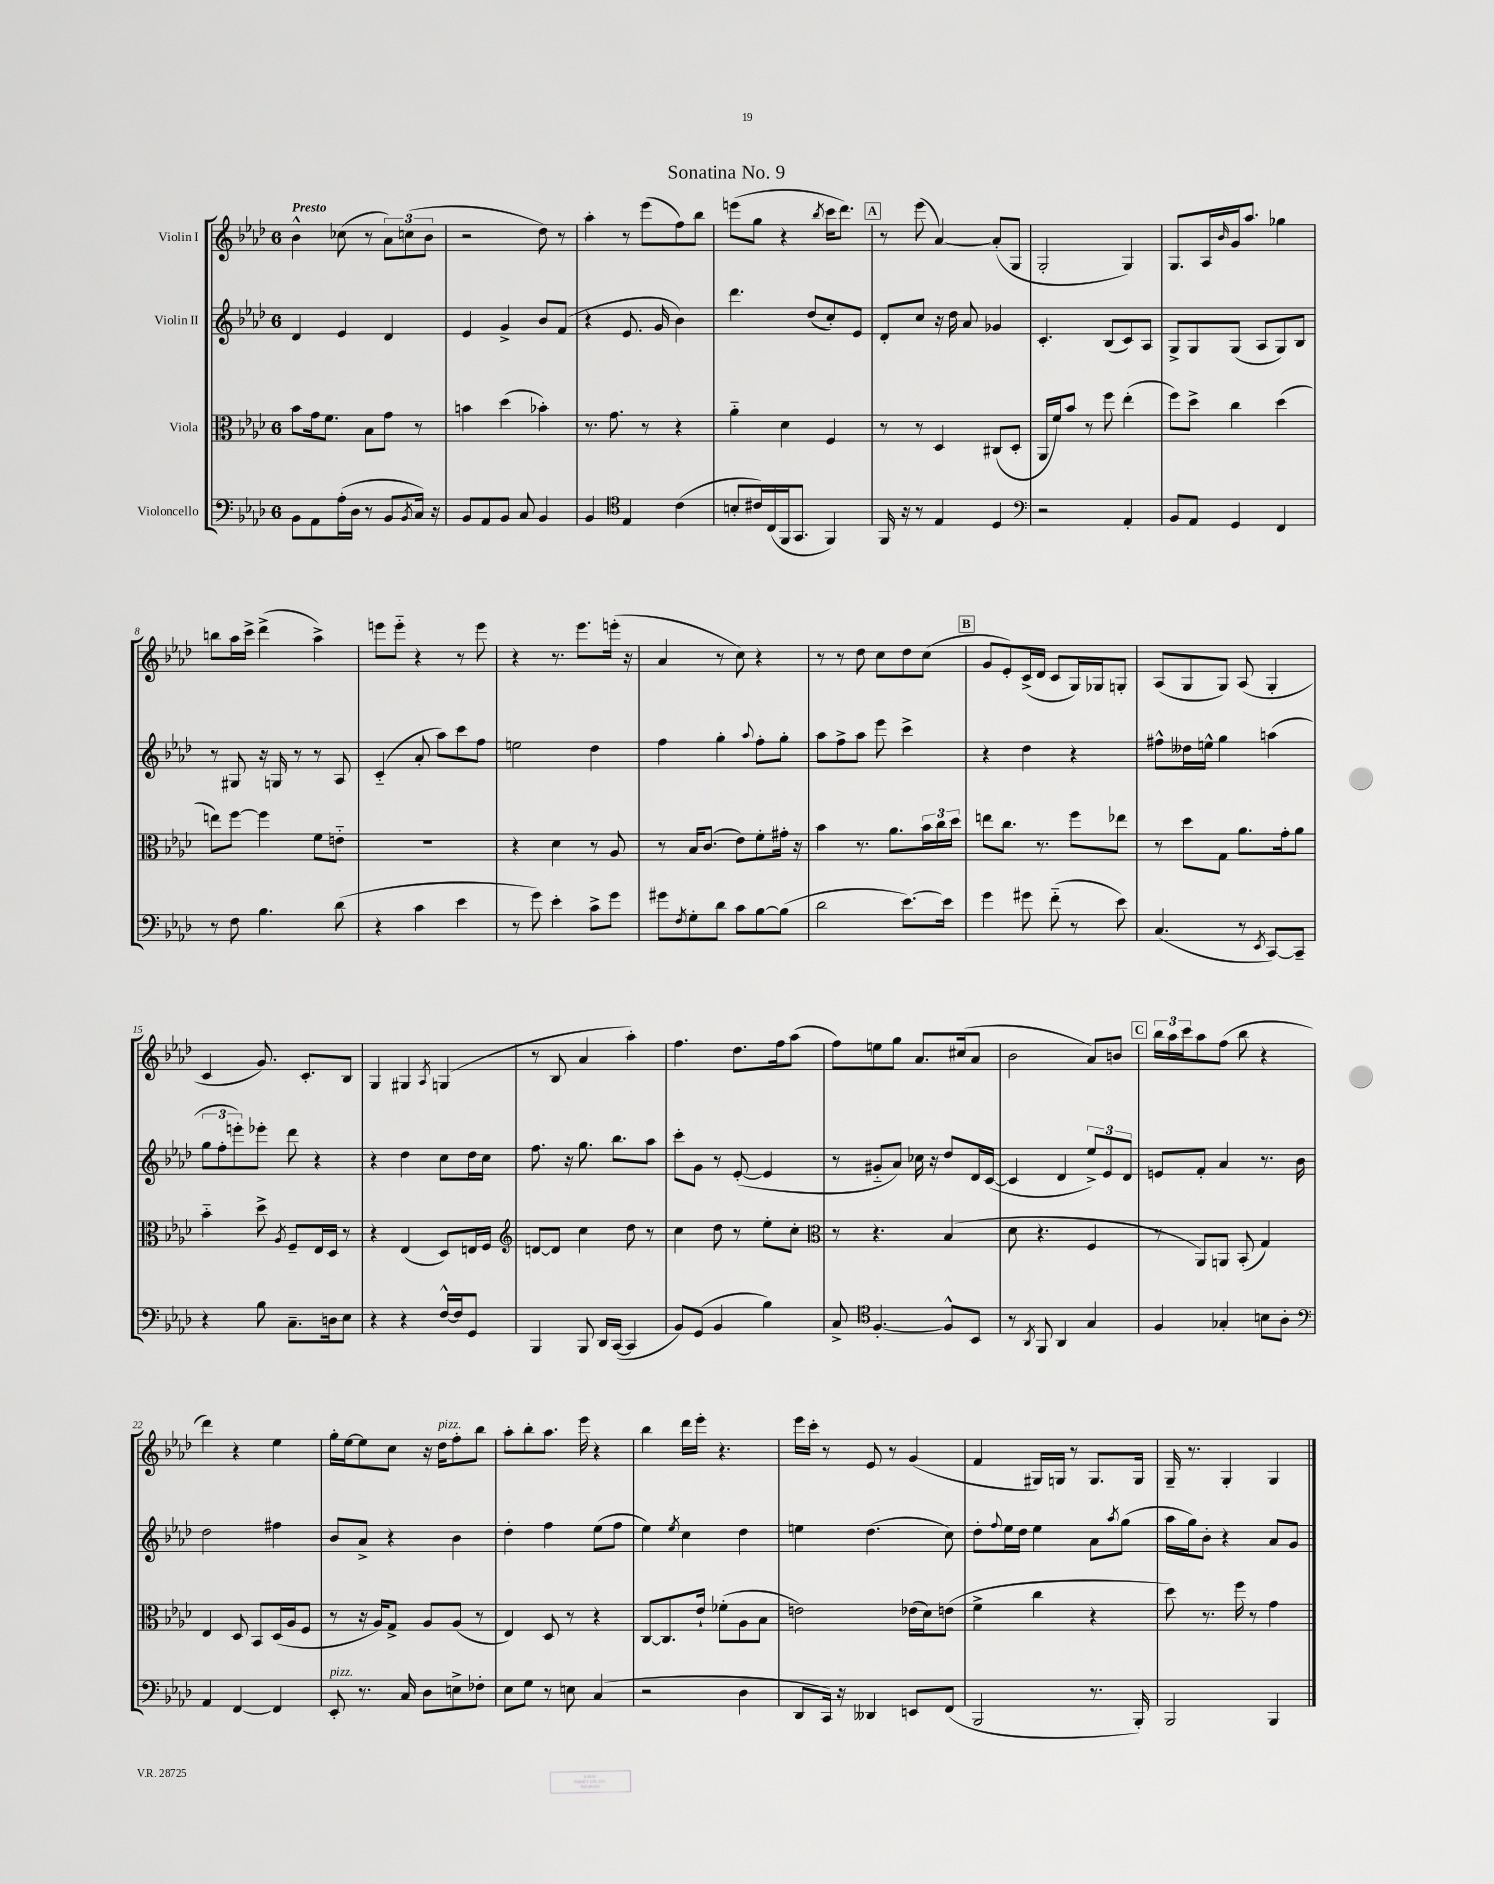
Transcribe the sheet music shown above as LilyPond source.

\header { title = "Sonatina No. 9" }
<<
\new StaffGroup <<
\new Staff = "s0" \with { instrumentName = "Violin I" } {
    \clef treble \key aes \major \once \override Staff.TimeSignature.style = #'single-digit \time 6/8 \tempo "Presto"
    bes'4-^ ces''8( r8 \tuplet 3/2 { aes'8) c''8( bes'8 } |
    r2 des''8) r8 |
    aes''4-. r8 ees'''8( f''8) bes''8 |
    e'''8( g''8 r4 \acciaccatura { bes''8 } c'''16 des'''8.) |
    \mark \markup { \box "A" } r8 ees'''8( aes'4~) aes'8-.( g8 |
    g2-. g4) |
    g8. aes16 \grace { bes'16 } g'16 aes''8. ges''4 |
    b''8 aes''16 c'''16-> des'''4->( aes''4->) |
    e'''8 e'''8-_ r4 r8 e'''8 |
    r4 r8. ees'''8. e'''16-.( r16 |
    aes'4 r8 c''8) r4 |
    r8 r8 des''8 c''8 des''8 c''8( |
    \mark \markup { \box "B" } g'8 ees'8-.) c'16->( des'16 c'8 g16) ges16 g8-. |
    aes8( g8 g8) aes8( g4-. |
    c'4 g'8.) c'8.-. bes8 |
    g4 gis4 \acciaccatura { aes8 } g4( |
    r8 bes8 aes'4 aes''4-.) |
    f''4. des''8. f''16 aes''8( |
    f''8) e''8 g''8 aes'8. cis''16( aes'8 |
    bes'2 aes'8) b'8 |
    \mark \markup { \box "C" } \tuplet 3/2 { bes''16 aes''16 c'''16 } aes''8 f''8( bes''8 r4 |
    des'''4) r4 ees''4 |
    g''16-. ees''16~ ees''8 c''8 r16 des''16^\markup { \italic "pizz." } f''8-. bes''8 |
    aes''8-. bes''8-. aes''8. ees'''16 r4 |
    bes''4 des'''16 ees'''16-. r4. |
    ees'''16 c'''16-. r8 ees'8 r8 g'4( |
    f'4 gis16) g16 r8 g8. g16 |
    g16-- r8. g4-. g4 \bar "|." |
}
\new Staff = "s1" \with { instrumentName = "Violin II" } {
    \clef treble \key aes \major \once \override Staff.TimeSignature.style = #'single-digit \time 6/8
    des'4 ees'4 des'4 |
    ees'4 g'4-> bes'8 f'8( |
    r4 ees'8. g'16 bes'4) |
    des'''4. des''8( c''8-.) ees'8 |
    \mark \markup { \box "A" } des'8-. c''8 r16 des''16 aes'8 ges'4 |
    c'4.-. bes8( c'8) aes8 |
    g8-> g8 g8( aes8 g8) bes8 |
    r8 gis8 r16 g16 r8 r8 aes8 |
    c'4-_( aes'8-. aes''8) c'''8 f''8 |
    e''2 des''4 |
    f''4 g''4-. \appoggiatura { aes''8 } f''8-. g''8-. |
    aes''8 f''8-> aes''8 ees'''8 c'''4-> |
    \mark \markup { \box "B" } r4 des''4 r4 |
    fis''8-^ deses''16 e''16-^ g''4 a''4( |
    \tuplet 3/2 { g''8 f''8-. e'''8-.) } ees'''8-. des'''8 r4 |
    r4 des''4 c''8 des''16 c''16 |
    f''8. r16 g''8. bes''8. aes''8 |
    c'''8-. g'8 r8 ees'8~-.( ees'4 |
    r8 gis'8-_ aes'8) ces''16 r16 des''8 des'16 c'16~( |
    c'4 des'4 \tuplet 3/2 { ees''8->) ees'8 des'8 } |
    \mark \markup { \box "C" } e'8 f'8-. aes'4 r8. bes'16 |
    des''2 fis''4 |
    bes'8 aes'8-> r4 bes'4 |
    des''4-. f''4 ees''8( f''8 |
    ees''4) \acciaccatura { ees''8 } c''4 des''4 |
    e''4 des''4.( c''8) |
    des''8-. \appoggiatura { f''8 } ees''16 des''16 ees''4 aes'8 \acciaccatura { aes''8 } g''8( |
    aes''16 g''16) bes'8-. r4 aes'8 g'8 \bar "|." |
}
\new Staff = "s2" \with { instrumentName = "Viola" } {
    \clef alto \key aes \major \once \override Staff.TimeSignature.style = #'single-digit \time 6/8
    bes'8 g'16 f'8. bes8 g'8 r8 |
    b'4 des''4( bes'4-.) |
    r8. g'8. r8 r4 |
    aes'4-_ des'4 f4 |
    \mark \markup { \box "A" } r8 r8 des4 cis8( des8-. |
    aes,16 f'16) bes'8 r8 f''8 ees''4-.( |
    f''8) des''8-> c''4 des''4( |
    e''8) f''8~ f''4 f'8 e'8-_ |
    R2. |
    r4 des'4 r8 aes8 |
    r8 bes16 c'8.( ees'8) f'8-. gis'16-. r16 |
    bes'4 r8. aes'8. \tuplet 3/2 { bes'16 c''16 des''16 } |
    \mark \markup { \box "B" } e''8 c''8. r8. f''8 ees''8 |
    r8 des''8 g8 aes'8. g'16-. aes'8 |
    bes'4-_ des''8-> \acciaccatura { aes8 } f8-- ees16 des16 r8 |
    r4 ees4( des8) e16 f16 |
    \clef treble d'8~ d'8 c''4 des''8 r8 |
    c''4 des''8 r8 ees''8-. c''8-. |
    \clef alto r8 r4. bes4( |
    des'8 r4. f4 |
    \mark \markup { \box "C" } r8 aes,8) a,8 bes,8-.( g4) |
    ees4 des8 bes,8 des16( aes16 f8 |
    r8 r16 aes16) g8-> aes8 aes8( r8 |
    ees4) des8 r8 r4 |
    c8~ c8. ees'16-! fes'8-.( aes8 bes8 |
    e'2) ees'16( des'16) e'8( |
    f'4-> c''4 r4 |
    des''8) r8. f''16 r8 g'4 \bar "|." |
}
\new Staff = "s3" \with { instrumentName = "Violoncello" } {
    \clef bass \key aes \major \once \override Staff.TimeSignature.style = #'single-digit \time 6/8
    bes,8 aes,8 aes16-.( des16 r8 bes,8 \acciaccatura { bes,8 } c16) r16 |
    bes,8 aes,8 bes,8 c8 bes,4 |
    bes,4 \clef tenor ees4 c'4( |
    b8-. cis'16) c16( f,16 g,8. f,4) |
    \mark \markup { \box "A" } f,16 r16 r8 ees4 des4 |
    \clef bass r2 aes,4-. |
    bes,8 aes,8 g,4 f,4 |
    r8 f8 bes4. des'8( |
    r4 c'4 ees'4 |
    r8 g'8) ees'4-. c'8-> g'8 |
    gis'8 \acciaccatura { f8 } g8-. des'8 c'8 bes8~ bes8( |
    des'2 ees'8.~) ees'16 |
    \mark \markup { \box "B" } g'4 gis'8 f'8-_( r8 ees'8) |
    c4.( r8 \acciaccatura { ees,8 } c,8~) c,8-- |
    r4 bes8 c8.-- d16 ees8 |
    r4 r4 f16~-^ f16 g,8 |
    bes,,4 bes,,8 des,16 c,16~( c,4 |
    bes,8) g,8( bes,4 bes4) |
    c8-> \clef tenor f4.~-. f8-^ bes,8 |
    r8 \acciaccatura { aes,8 } f,8 aes,4 g4 |
    \mark \markup { \box "C" } f4 ges4-. b8 aes8-. |
    \clef bass aes,4 f,4~ f,4 |
    ees,8-.^\markup { \italic "pizz." } r8. c16 des8 e8-> fes8-. |
    ees8 g8 r8 e8 c4( |
    r2 des4 |
    des,8 c,16) r16 deses,4 e,8 f,8( |
    bes,,2 r8. bes,,16-.) |
    bes,,2 bes,,4 \bar "|." |
}
>>
>>
